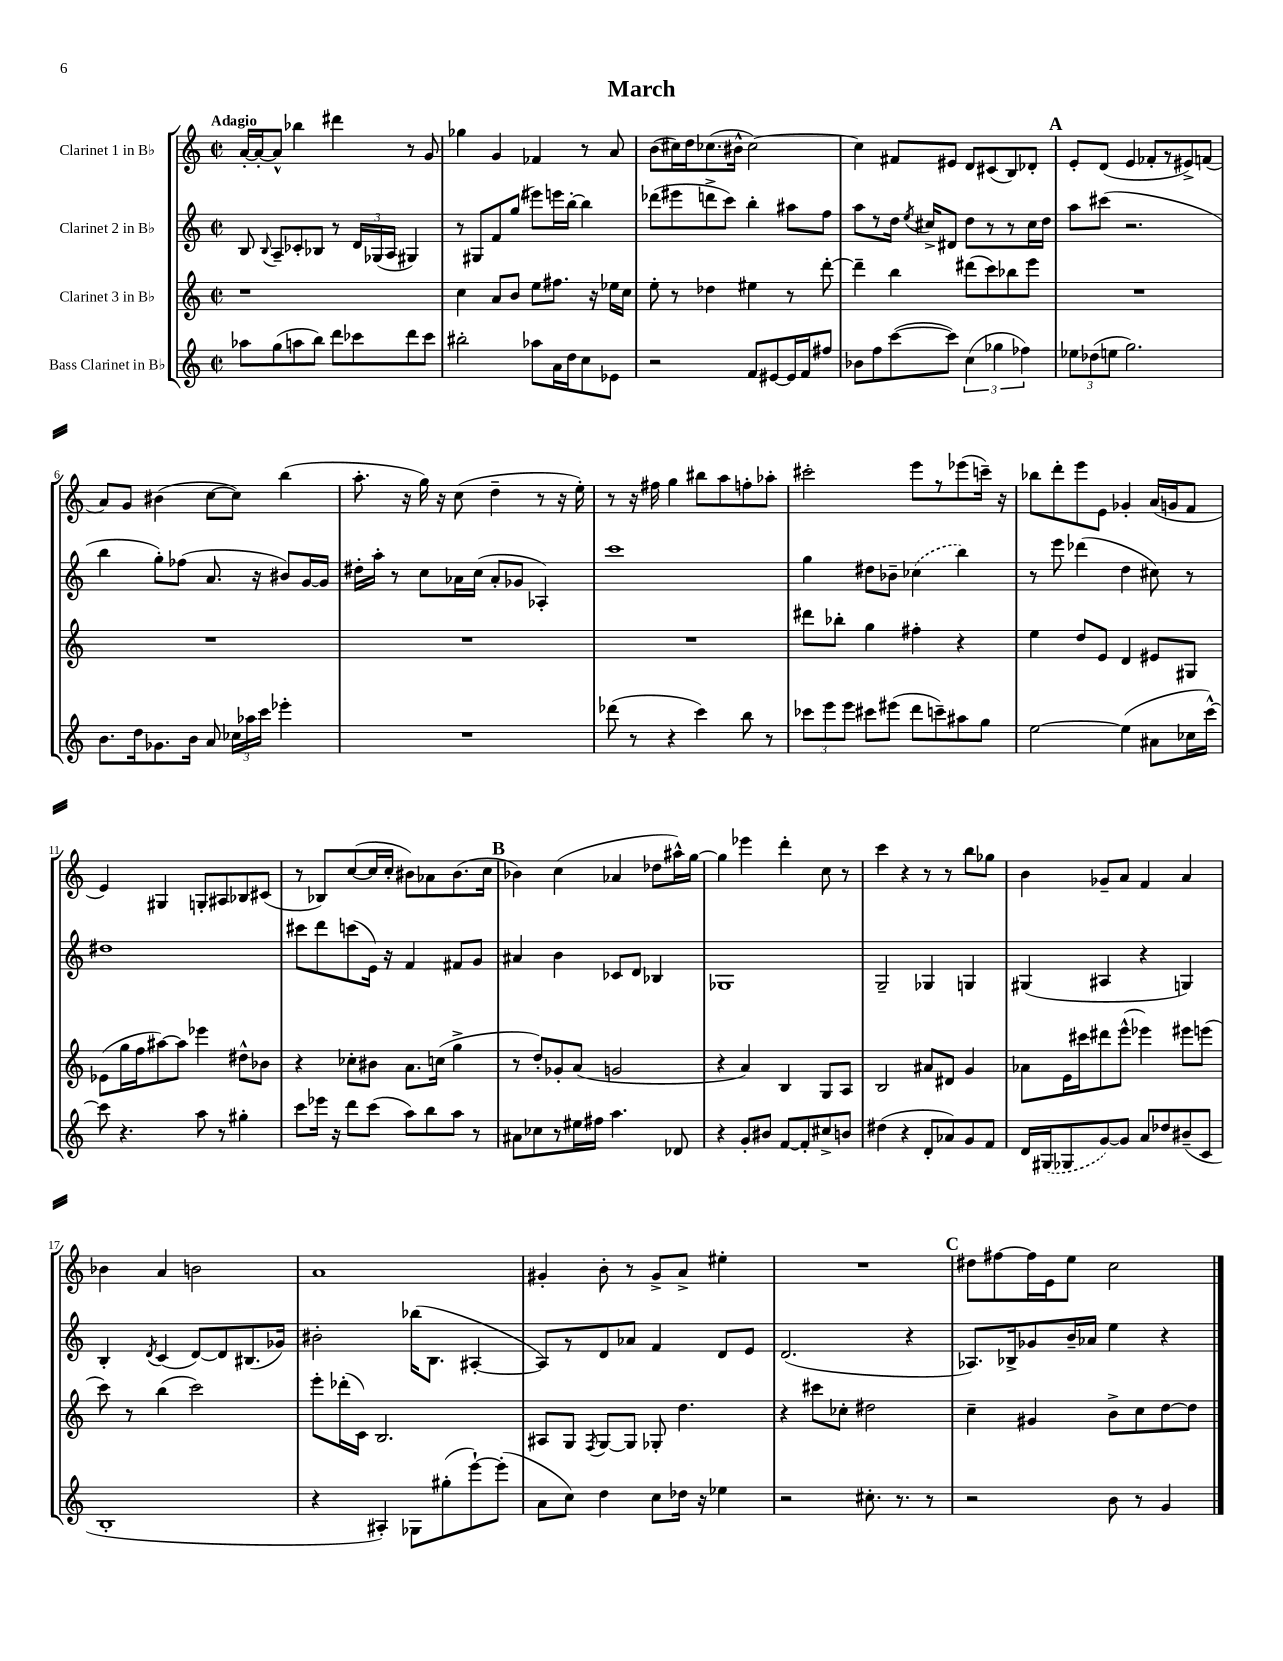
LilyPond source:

\header { title = "March" }
<<
\new StaffGroup <<
\new Staff = "s0" \with { instrumentName = "Clarinet 1 in Bb" } {
    \clef treble \key c \major \defaultTimeSignature \time 2/2 \tempo "Adagio"
    \autoBeamOff a'16[~-. a'16~-. a'8]-^ bes''4 dis'''4 r8 g'8 |
    ges''4 g'4 fes'4 r8 a'8 |
    b'8[( cis''16) d''16 ces''8.( bis'16]-^ ces''2~) |
    ces''4 fis'8[ eis'8] d'8[ cis'8( b8) des'8]-. |
    \mark \markup { \bold "A" } e'8[-. d'8]( e'4 fes'8[-. r8 eis'8->) f'8]( |
    a'8[) g'8] bis'4( c''8[~ c''8]) b''4( |
    a''8.-. r16 g''16) r16 c''8( d''4-- r8 r16 e''16-.) |
    r8 r16 fis''16 g''4 bis''8[ a''8 f''8-. aes''8]-. |
    cis'''2-. e'''8[ r8 ees'''8( c'''16]--) r16 |
    bes''8[ d'''8-. e'''8 e'8] ges'4-. a'16[( g'16 f'8] |
    e'4) gis4 g8[-. ais8 bes8 cis'8]( |
    r8 bes8[) c''8~( c''16 c''16]-. bis'8[) aes'8 bis'8.( c''16] |
    \mark \markup { \bold "B" } bes'4) c''4( aes'4 des''8[ ais''16-^) g''16]~ |
    g''4 ees'''4 d'''4-. c''8 r8 |
    c'''4 r4 r8 r8 b''8[ ges''8] |
    b'4 ges'8[-- a'8] f'4 a'4 |
    bes'4 a'4 b'2 |
    a'1 |
    gis'4-. b'8-. r8 gis'8[-> a'8]-> eis''4-. |
    R1 |
    \mark \markup { \bold "C" } dis''8[ fis''8~ fis''16 e'16 e''8] c''2 \bar "|." |
}
\new Staff = "s1" \with { instrumentName = "Clarinet 2 in Bb" } {
    \clef treble \key c \major \defaultTimeSignature \time 2/2
    \autoBeamOff b8 \appoggiatura { b8 } a8[-- ces'8-. bes8] r8 \tuplet 3/2 { d'16[ ges16( a16] } gis4) |
    r8 gis8[ f'8 g''8]( eis'''8[) e'''16 b''16]~-. b''4 |
    des'''8[( eis'''8 d'''8-> c'''8]) b''4-. ais''8[ f''8] |
    a''8[ r8 d''16] \acciaccatura { e''8 } cis''16[-> dis'8] d''8[ r8 r8 cis''16 d''16] |
    \mark \markup { \bold "A" } a''8[ cis'''8]( r2. |
    b''4 g''8[-.) fes''8]( a'8. r16 bis'8[) g'16~ g'16] |
    dis''16[-. a''16]-. r8 c''8[ aes'16 c''16]( aes'8[-. ges'8] aes4-.) |
    c'''1 |
    g''4 dis''8[ bes'8]-- \once \slurDashed ces''4( b''4) |
    r8 e'''8 des'''4( d''4 cis''8) r8 |
    dis''1 |
    cis'''8[ d'''8 c'''8( e'16]) r16 f'4 fis'8[ g'8] |
    \mark \markup { \bold "B" } ais'4 b'4 ces'8[ d'8] bes4 |
    ges1 |
    g2-- ges4 g4 |
    gis4( ais4 r4 g4) |
    b4-. \acciaccatura { d'8 } c'4( d'8[~) d'8 bis8.( ges'16]) |
    bis'2-. bes''16[( b8.] ais4~-. |
    ais8[) r8 d'8 aes'8] f'4 d'8[ e'8] |
    d'2.( r4 |
    \mark \markup { \bold "C" } aes8.[) bes16-> ges'8 b'16-- aes'16] e''4 r4 \bar "|." |
}
\new Staff = "s2" \with { instrumentName = "Clarinet 3 in Bb" } {
    \clef treble \key c \major \defaultTimeSignature \time 2/2
    \autoBeamOff r1 |
    c''4 a'8[ b'8] e''8[ fis''8.] r16 ees''16[ c''16] |
    e''8-. r8 des''4 eis''4 r8 d'''8~-. |
    d'''4-- b''4 dis'''8[( c'''8) bes''8 e'''8] |
    \mark \markup { \bold "A" } R1 |
    R1 |
    R1 |
    R1 |
    dis'''8[ bes''8]-. g''4 fis''4-. r4 |
    e''4 d''8[ e'8] d'4 eis'8[ gis8] |
    ees'8[( g''16 f''16 ais''8~) ais''8] ees'''4 dis''8[-^ bes'8] |
    r4 ces''8[-. bis'8] a'8.[ c''16]( g''4-> |
    \mark \markup { \bold "B" } r8 d''8[-.) ges'8-. a'8]( g'2 |
    r4 a'4) b4 g8[ a8] |
    b2 ais'8[ dis'8] g'4 |
    aes'8[ e'16 cis'''16 dis'''8 e'''8]-^( ees'''4) eis'''8[ e'''8]( |
    c'''8) r8 b''4( c'''2) |
    e'''8[-. des'''16-.( c'16]) b2. |
    ais8[ g8] \acciaccatura { f8 } g8[~ g8] ges8-. d''4. |
    r4 cis'''8[ ces''8]-. dis''2 |
    \mark \markup { \bold "C" } c''4-- gis'4 b'8[-> c''8 d''8~ d''8] \bar "|." |
}
\new Staff = "s3" \with { instrumentName = "Bass Clarinet in Bb" } {
    \clef treble \key c \major \defaultTimeSignature \time 2/2
    \autoBeamOff aes''8[ g''8( a''8 b''8]) d'''8[ ces'''8 d'''8 ces'''8] |
    bis''2-. aes''8[ a'16 d''16 c''8 ees'8] |
    r2 f'8[ eis'8~ eis'16 f'16 fis''8] |
    bes'8[ f''8 c'''8~( c'''8]) \tuplet 3/2 { c''4( ges''4 fes''4) } |
    \mark \markup { \bold "A" } \tuplet 3/2 { ees''8[ des''8( e''8] } g''2.) |
    b'8.[ d''16 ges'8. b'16] a'8 \tuplet 3/2 { ces''16[ aes''16 c'''16] } ees'''4-. |
    R1 |
    des'''8( r8 r4 c'''4) b''8 r8 |
    \tuplet 3/2 { ces'''8[ e'''8 e'''8] } cis'''8[ eis'''8]( d'''8[ c'''8--) ais''8 g''8] |
    e''2~ e''4( ais'8[ ces''16 c'''16]~-^) |
    c'''8 r4. a''8 r8 gis''4-. |
    c'''8[ ees'''16] r16 d'''8[ c'''8]( a''8[) b''8 a''8] r8 |
    \mark \markup { \bold "B" } ais'8[ ces''8 r8 eis''16 fis''16] a''4. des'8 |
    r4 g'8[-. bis'8] f'8[~ f'8-. cis''8-> b'8] |
    dis''4( r4 d'8[-. aes'8) g'8 f'8] |
    d'16[ \once \slurDashed gis16( ges8 g'8~) g'8] a'8[ des''8 bis'8--( c'8] |
    b1-. |
    r4 ais4-.) ges8[ gis''8-.( e'''8~-!) e'''8]-.( |
    a'8[ c''8]) d''4 c''8[ des''16] r16 ees''4 |
    r2 cis''8.-. r8. r8 |
    \mark \markup { \bold "C" } r2 b'8 r8 g'4 \bar "|." |
}
>>
>>
